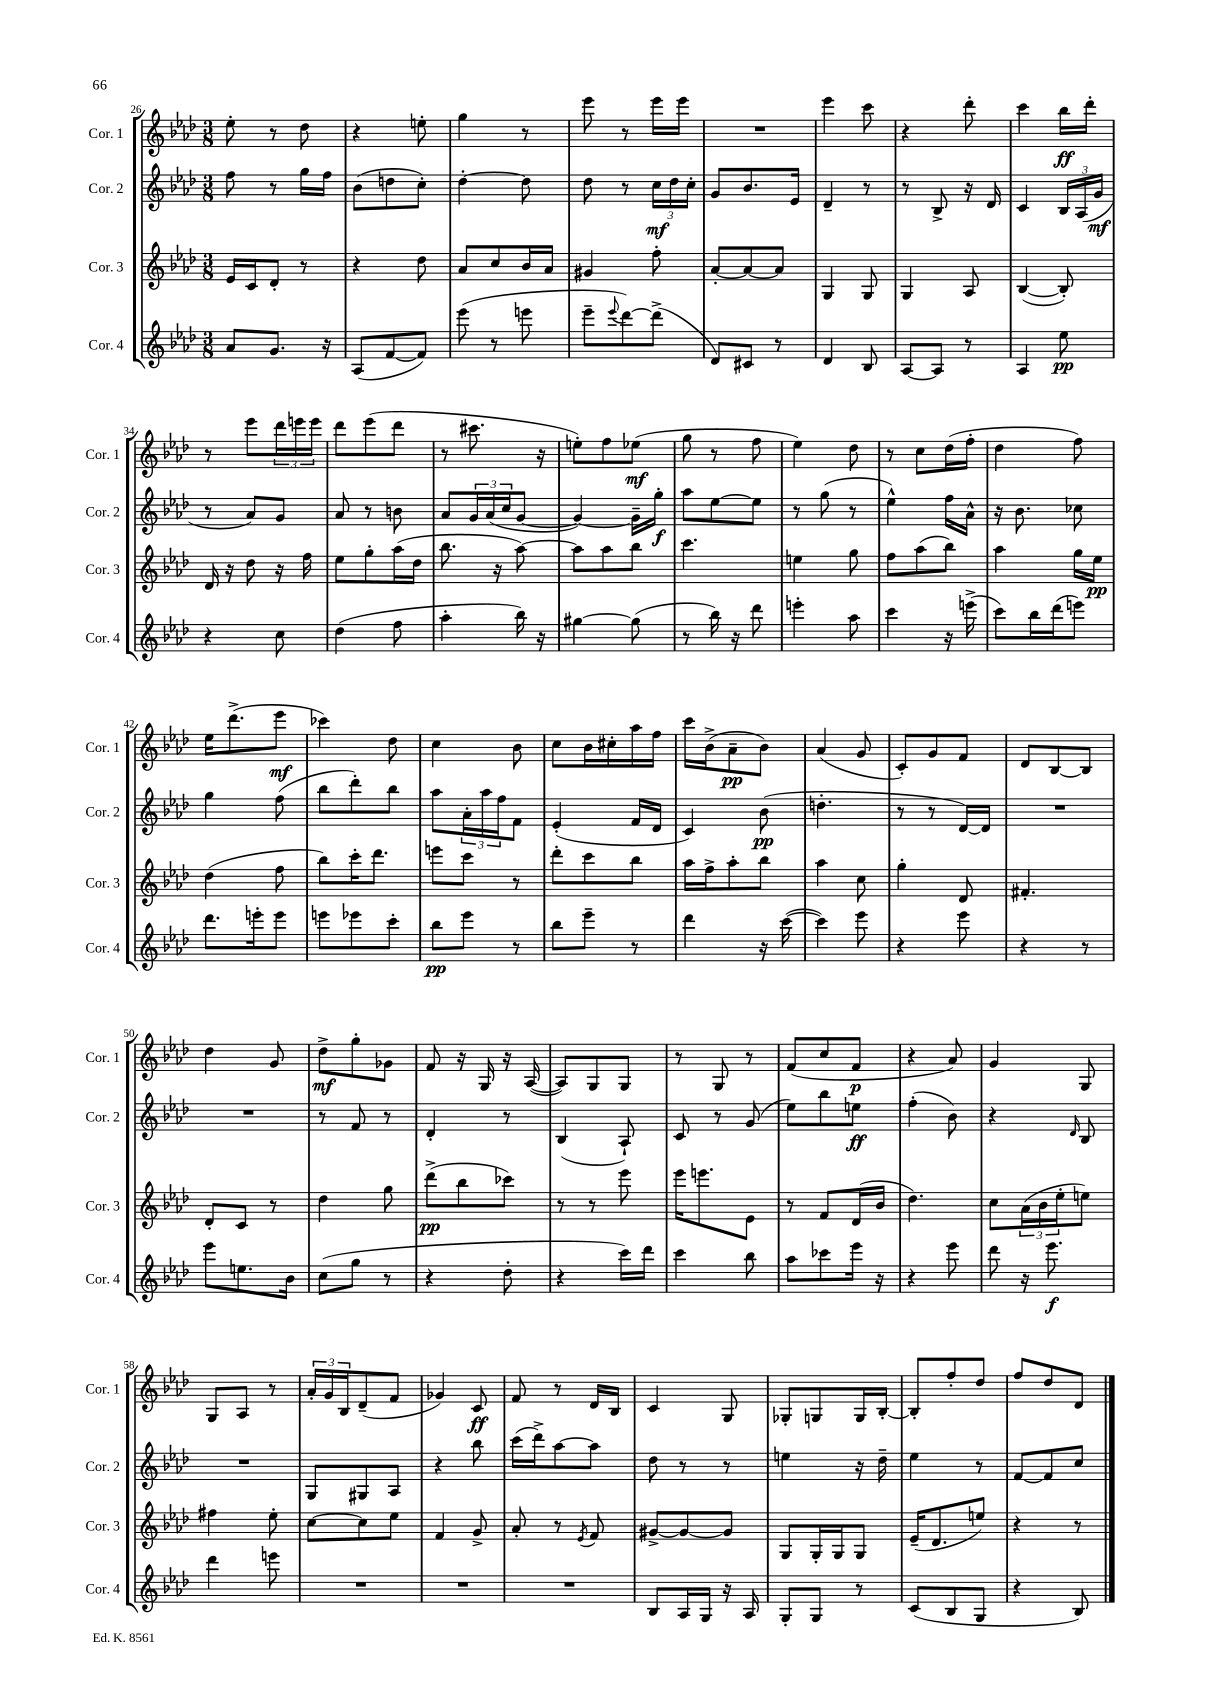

**kern	**kern	**kern	**kern
*staff4	*staff3	*staff2	*staff1
*clefG2	*clefG2	*clefG2	*clefG2
*k[b-e-a-d-]	*k[b-e-a-d-]	*k[b-e-a-d-]	*k[b-e-a-d-]
*M3/8	*M3/8	*M3/8	*M3/8
8a-	16e-	8ff	8ee-'
.	16c	.	.
8.g	8d-'	8r	8r
.	8r	16gg	8dd-
16r	.	16ff	.
=	=	=	=
(8A-	4r	(8b-	4r
[8f	.	8dd	.
8f])	8dd-	8cc')	8ee'
=	=	=	=
(8eee-	8a-	[4dd-'	4gg
8r	8cc	.	.
8eee	16b-	8dd-]	8r
.	16a-	.	.
=	=	=	=
8eee-~	4g#	8dd-	8eee-
8qqeee-	.	.	.
[8ddd-)	.	8r	8r
(8ddd-^]	8ff'	24cc	16eee-
.	.	24dd-	.
.	.	.	16eee-
.	.	24cc'	.
=	=	=	=
8d-)	[8a-'	8g	4.r
8c#	8a-_	8.b-	.
8r	8a-]	.	.
.	.	16e-	.
=	=	=	=
4d-	4G	4d-~	4eee-
8B-	8G	8r	8ccc
=	=	=	=
[8A-	4G	8r	4r
8A-]	.	8B-^	.
8r	8A-	16r	8ddd-'
.	.	16d-	.
=	=	=	=
4A-	([4B-	4c	4ccc
8ee-	8B-'])	24B-	16bb-
.	.	(24A-	.
.	.	.	16ddd-'
.	.	24g	.
=	=	=	=
4r	16d-	8r	8r
.	16r	.	.
.	8dd-	8a-)	8eee-
8cc	16r	8g	24ddd-
.	.	.	24eee
.	16ff	.	.
.	.	.	24eee
=	=	=	=
(4dd-	8ee-	8a-	8ddd-
.	8gg'	8r	(8eee-
8ff	(16aa-	8b	8ddd-
.	16dd-	.	.
=	=	=	=
4aa-'	8.bb-	8a-	8r
.	.	24g	8.ccc#
.	.	(24a-	.
.	16r	.	.
.	.	24cc	.
16bb-)	[8aa-)	[8g	.
16r	.	.	16r
=	=	=	=
[4gg#	8aa-]	4g_)	8ee')
.	8aa-	.	8ff
(8gg#]	8bb-	16g~]	(8ee-
.	.	16gg'	.
=	=	=	=
8r	4.ccc	8aa-	8gg
16bb-)	.	[8ee-	8r
16r	.	.	.
8ddd-	.	8ee-]	8ff
=	=	=	=
4eee'	4ee	8r	4ee-)
.	.	(8gg	.
8aa-	8gg	8r	8dd-
=	=	=	=
4ccc	8ff	4ee-^^)	8r
.	(8aa-	.	8cc
16r	8bb-)	16ff	(16dd-
(16eee^	.	16a-^^	16ff'
=	=	=	=
8ccc)	4aa-	16r	4dd-
.	.	8.b-	.
16bb-	.	.	.
(16ddd-	.	.	.
8eee)	16gg	8cc-	8ff)
.	16ee-	.	.
=	=	=	=
8.ddd-	(4dd-	4gg	16ee-
.	.	.	(8.ddd-^
16eee'	.	.	.
8eee	8ff	(8ff	8eee-
=	=	=	=
8eee	8bb-)	8bb-	4ccc-)
8eee-	16ccc'	8ddd-')	.
.	8.ddd-	.	.
8ccc'	.	8bb-	8dd-
=	=	=	=
8bb-	8eee	8aa-	4cc
8eee-	8ccc	24a-'	.
.	.	24aa-	.
.	.	24ff	.
8r	8r	8f	8b-
=	=	=	=
8bb-	8ddd-'	(4e-'	8cc
8eee-~	8ccc	.	16b-
.	.	.	16cc#'
8r	8bb-	16f	16aa-
.	.	16d-	16ff
=	=	=	=
4ddd-	16aa-	4c)	16ccc
.	16ff^	.	(16b-^
.	8aa-'	.	8a-~
16r	8bb-	(8b-	8b-)
([16ccc	.	.	.
=	=	=	=
4ccc])	4aa-	4.dd'	(4a-
8eee-	8cc	.	8g
=	=	=	=
4r	4gg'	8r	8c')
.	.	8r	8g
8eee-	8d-	[16d-)	8f
.	.	16d-]	.
=	=	=	=
4r	4.f#'	4.r	8d-
.	.	.	[8B-
8r	.	.	8B-]
=	=	=	=
8eee-	8d-'	4.r	4dd-
8.ee	8c	.	.
.	8r	.	8g
16b-	.	.	.
=	=	=	=
(8cc	4dd-	8r	8dd-^
8gg	.	8f	8gg'
8r	8gg	8r	8g-
=	=	=	=
4r	(8ddd-^	4d-'	8f
.	8bb-	.	16r
.	.	.	16G
8dd-'	8ccc-)	8r	16r
.	.	.	([16A-
=	=	=	=
4r	8r	(4B-	8A-])
.	8r	.	8G
16ccc)	8eee-	8A-`)	8G
16ddd-	.	.	.
=	=	=	=
4ccc	16eee-	8c	8r
.	8.eee	.	.
.	.	8r	8G
8bb-	8e-	(8g	8r
=	=	=	=
8aa-	8r	8ee-)	(8f
8ccc-	8f	8bb-	8cc
16eee-	(16d-	8ee	8f
16r	16b-	.	.
=	=	=	=
4r	4.dd-)	(4ff'	4r
8eee-	.	8b-)	8a-)
=	=	=	=
8ddd-	8cc	4r	4g
16r	(24a-	.	.
.	24b-	.	.
8.eee-	.	.	.
.	24ee-'	.	.
.	.	16qqd-	.
.	8ee)	8B-	8G
=	=	=	=
4ddd-	4ff#	4.r	8G
.	.	.	8A-
8eee	8ee-'	.	8r
=	=	=	=
4.r	[8cc	8G	24a-'
.	.	.	24g
.	.	.	24B-
.	8cc]	8G#	(8d-~
.	8ee-	8A-	8f
=	=	=	=
4.r	4f	4r	4g-)
.	8g^	8bb-	8c
=	=	=	=
4.r	8a-'	(16ccc	8f
.	.	16ddd-^)	.
.	8r	[8aa-	8r
.	8qe-	.	.
.	8f	8aa-]	16d-
.	.	.	16B-
=	=	=	=
8B-	[8g#^	8dd-	4c
16A-	8g#_	8r	.
16G	.	.	.
16r	8g#]	8r	8G
16A-	.	.	.
=	=	=	=
8G'	8G	4ee	8G-'
8G	16G'	.	8G
.	16G	.	.
8r	8G	16r	16G
.	.	16dd-~	[16B-'
=	=	=	=
(8c	(16e-~	4ee-	8B-']
.	8.d-	.	.
8B-	.	.	8ff'
8G	8ee)	8r	8dd-
=	=	=	=
4r	4r	[8f	8ff
.	.	8f]	8dd-
8B-)	8r	8cc	8d-
==	==	==	==
*-	*-	*-	*-
